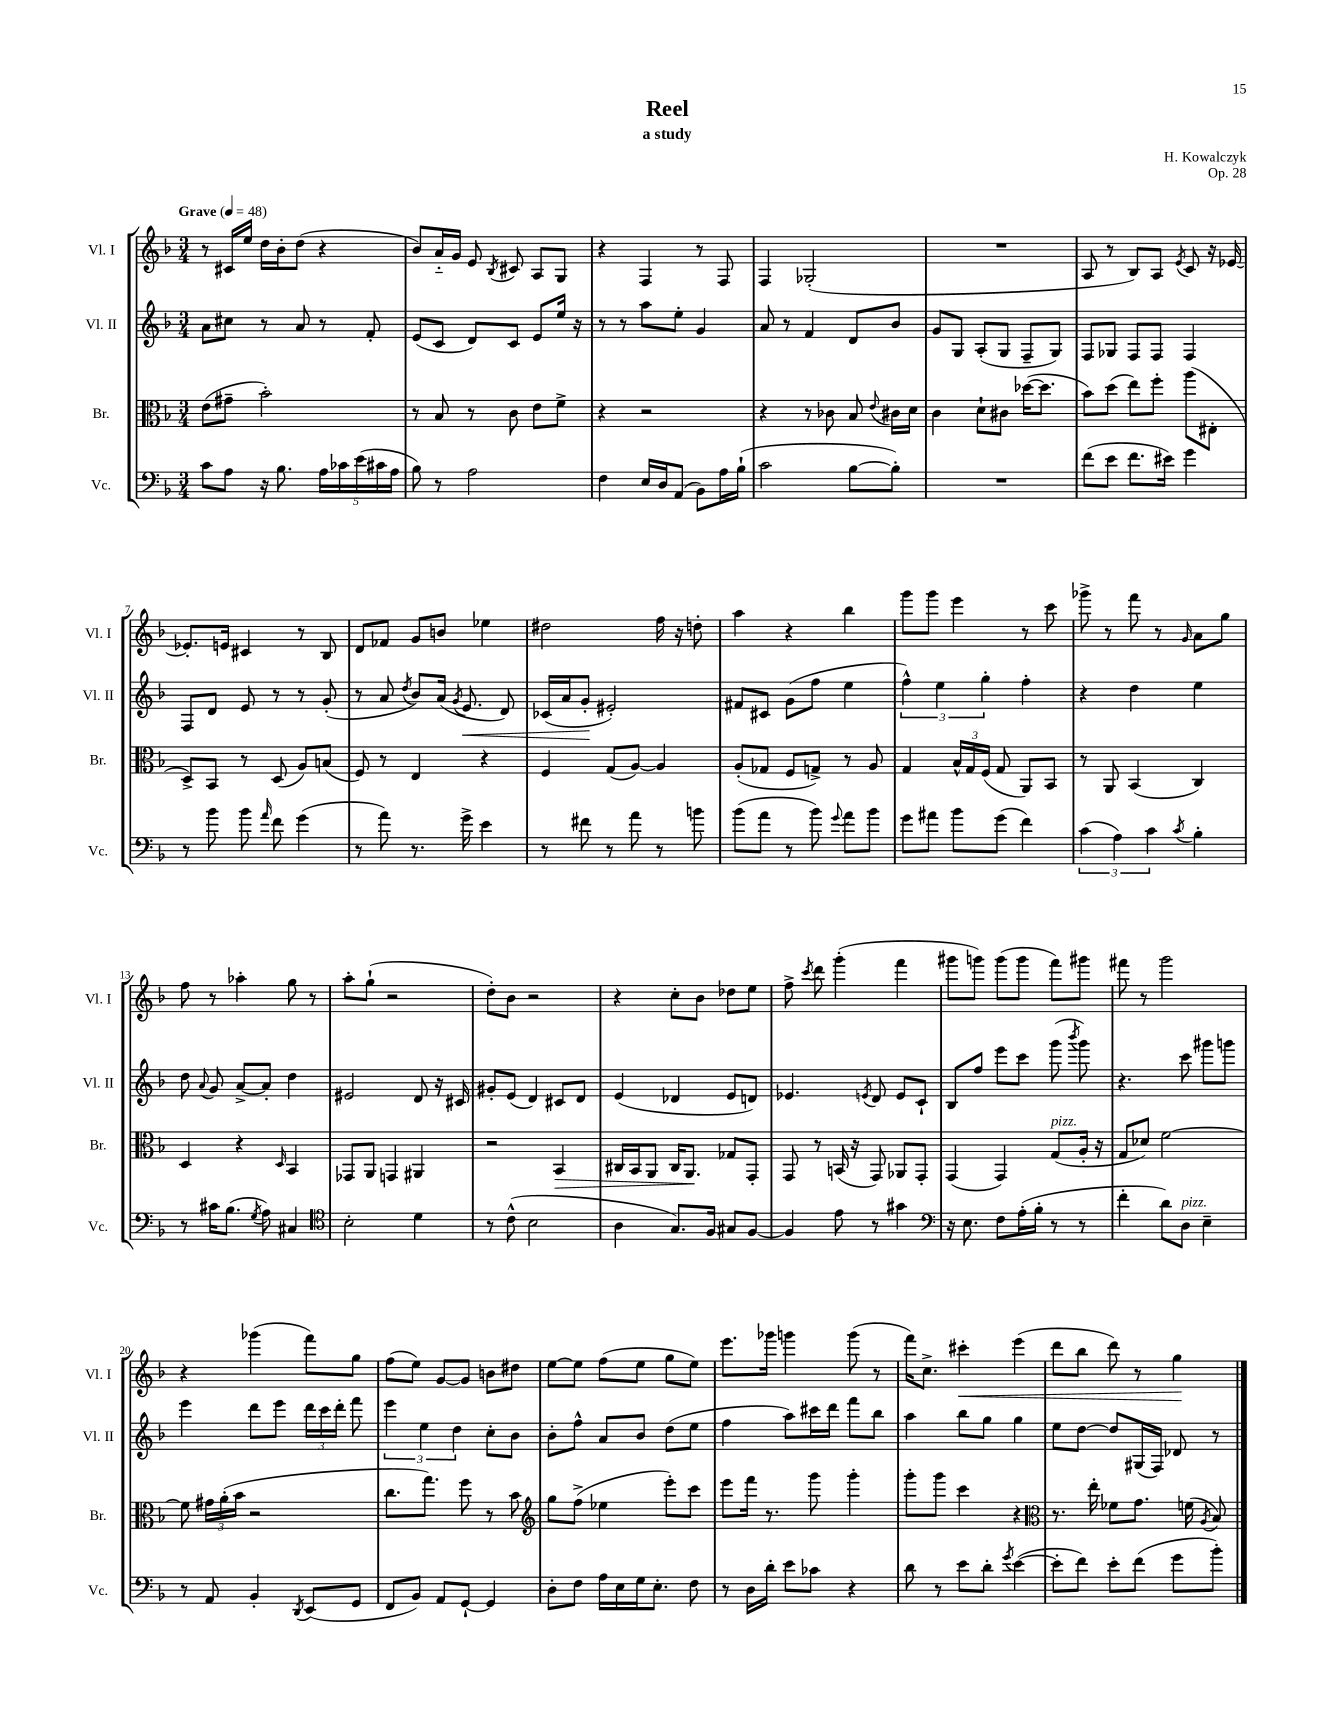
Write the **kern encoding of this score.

**kern	**kern	**dynam	**kern	**dynam	**kern	**dynam
*part4	*part3	*part3	*part2	*part2	*part1	*part1
*staff4	*staff3	*staff3	*staff2	*staff2	*staff1	*staff1
*I"Vc.	*I"Br.	*	*I"Vl. II	*	*I"Vl. I	*
*I'Vc.	*I'Br.	*	*I'Vl. II	*	*I'Vl. I	*
*clefF4	*clefC3	*	*clefG2	*	*clefG2	*
*k[b-]	*k[b-]	*	*k[b-]	*	*k[b-]	*
*M3/4	*M3/4	*	*M3/4	*	*M3/4	*
*MM48	*MM48	*	*MM48	*	*MM48	*
=1	=1	=1	=1	=1	=1	=1
!	!	!	!	!	!LO:TX:a:B:t=Grave	!
8c\L	(8e\L	.	8a\L	.	8r	.
8A\J	8g#X~\J	.	8cc#X\J	.	16c#X/LL	.
.	.	.	.	.	16ee/JJ	.
16r	2b-'\)	.	8r	.	16dd\LL	.
8.B-\	.	.	.	.	16b-'\J	.
.	.	.	8a/	.	(8dd\J	.
20A\LL	.	.	8r	.	4r	.
20c-X\	.	.	.	.	.	.
(20e\	.	.	.	.	.	.
.	.	.	8f'/	.	.	.
20c#X\	.	.	.	.	.	.
20A\JJ	.	.	.	.	.	.
=2	=2	=2	=2	=2	=2	=2
8B-\)	8r	.	(8e/L	.	8b-/L)	.
8r	8B-/	.	8c/J	.	16a/L	.
.	.	.	.	.	16g/JJ	.
2A\	8r	.	8d/L)	.	8e/	.
.	.	.	.	.	8qB-/	.
.	8c\	.	8c/J	.	8c#X/	.
.	8e\L	.	8e/L	.	8A/L	.
.	8f^\J	.	16ee/Jk	.	8G/J	.
.	.	.	16r	.	.	.
=3	=3	=3	=3	=3	=3	=3
4F\	4r	.	8r	.	4r	.
.	.	.	8r	.	.	.
16E/LL	2r	.	8aa\L	.	4F/	.
16D/J	.	.	.	.	.	.
(8AA/J	.	.	8ee'\J	.	.	.
8BB-\L)	.	.	4g/	.	8r	.
16A\L	.	.	.	.	8F/	.
(16B-`\JJ	.	.	.	.	.	.
=4	=4	=4	=4	=4	=4	=4
2c\	4r	.	8a/	.	4F/	.
.	.	.	8r	.	.	.
.	8r	.	4f/	.	(2G-X'/	.
.	8c-X\	.	.	.	.	.
[8B-\L	8B-/	.	8d/L	.	.	.
.	8qqe/	.	.	.	.	.
8B-'\J])	16c#X\LL	.	8b-/J	.	.	.
.	16d\JJ	.	.	.	.	.
=5	=5	=5	=5	=5	=5	=5
2.r	4c\	.	8g/L	.	2.r	.
.	.	.	8G/J	.	.	.
.	8d`\L	.	(8A'/L	.	.	.
.	8c#X\J	.	8G/J	.	.	.
.	([16dd-X\KL	.	8F~/L	.	.	.
.	8.dd-\J]	.	.	.	.	.
.	.	.	8G/J)	.	.	.
=6	=6	=6	=6	=6	=6	=6
(8f\L	8b-\L)	.	8F/L	.	8A/	.
8e\J	(8dd\J	.	8G-X/J	.	8r	.
8.f\L	8ee\L)	.	8F/L	.	8B-/L)	.
.	8ff'\J	.	8F/J	.	8A/J	.
16e#X\Jk)	.	.	.	.	.	.
.	.	.	.	.	8qe/	.
4g\	(8aa\L	.	4F/	.	8c/	.
.	8E#X'\J	.	.	.	16r	.
.	.	.	.	.	[16e-X/	.
!!LO:LB:g=z
=7	=7	=7	=7	=7	=7	=7
8r	8D^/L)	.	8F/L	.	8.e-X'/L]	.
8b-\	8BB-/J	.	8d/J	.	.	.
.	.	.	.	.	16en/Jk	.
8b-\	8r	.	8e/	.	4c#X/	.
16qqa/	.	.	.	.	.	.
8f\	(8D/	.	8r	.	.	.
(4g\	8A/L)	.	8r	.	8r	.
.	(8Bn/J	.	(8g'/	.	8B-/	.
=8	=8	=8	=8	=8	=8	=8
8r	8F/)	.	8r	.	8d/L	.
8a\)	8r	.	8a/	.	8f-X/J	.
.	.	.	8qdd/	.	.	.
8.r	4E/	.	8b-/L)	.	8g/L	.
.	.	.	(16a/Jk	.	8bn/J	.
.	.	.	8qg/	.	.	.
!	!	!	!	!LO:HP:b	!	!
16g^\	.	.	8.e/	<	.	.
4e\	4r	.	.	.	4ee-X\	.
.	.	.	8d/)	.	.	.
=9	=9	=9	=9	=9	=9	=9
8r	4F/	.	(16c-X/LL	.	2dd#X\	.
.	.	.	16a/J	.	.	.
8f#X\	.	.	8g'/J	.	.	.
8r	(8G/L	.	2e#X'/)	[	.	.
8a\	[8A/J)	.	.	.	.	.
8r	4A/]	.	.	.	16ff\	.
.	.	.	.	.	16r	.
8bn\	.	.	.	.	8ddn'\	.
=10	=10	=10	=10	=10	=10	=10
(8b-\L	(8A'/L	.	8f#X/L	.	4aa\	.
8a\J	8G-X/J	.	8c#X/J	.	.	.
8r	8F/L	.	(8g\L	.	4r	.
8b-\)	8Gn^/J)	.	8ff\J	.	.	.
8qqg/	.	.	.	.	.	.
8a\L	8r	.	4ee\	.	4bb-\	.
8b-\J	8A/	.	.	.	.	.
=11	=11	=11	=11	=11	=11	=11
8g\L	4G/	.	6ff^^\)	.	8ggg\L	.
8a#X\J	.	.	.	.	8ggg\J	.
.	.	.	6ee\	.	.	.
8b-\L	24B-^^/LL	.	.	.	4eee\	.
.	24G/	.	.	.	.	.
.	(24F/JJ	.	6gg'\	.	.	.
(8g\J	8G/	.	.	.	.	.
4f\)	8AA/L)	.	4ff'\	.	8r	.
.	8BB-/J	.	.	.	8ccc\	.
=12	=12	=12	=12	=12	=12	=12
(6c\	8r	.	4r	.	8ggg-X^\	.
.	8AA/	.	.	.	8r	.
6A\)	.	.	.	.	.	.
.	(4BB-/	.	4dd\	.	8fff\	.
6c\	.	.	.	.	.	.
.	.	.	.	.	8r	.
8qc/	.	.	.	.	16qqg/	.
4B-'\	4C/)	.	4ee\	.	8a\L	.
.	.	.	.	.	8gg\J	.
!!LO:LB:g=z
=13	=13	=13	=13	=13	=13	=13
8r	4D/	.	8dd\	.	8ff\	.
.	.	.	8qqa/	.	.	.
16c#X\KL	.	.	8g/	.	8r	.
(8.B-\J	.	.	.	.	.	.
.	4r	.	[8a^/L	.	4aa-X'\	.
8qG/	.	.	.	.	.	.
8A\)	.	.	8a'/J]	.	.	.
.	16qqD/	.	.	.	.	.
4C#X/	4BB-/	.	4dd\	.	8gg\	.
.	.	.	.	.	8r	.
=14	=14	=14	=14	=14	=14	=14
*clefC4	*	*	*	*	*	*
2B-'\	8GG-X/L	.	2e#X/	.	8aa'\L	.
.	8AA/J	.	.	.	(8gg`\J	.
.	4GGn/	.	.	.	2r	.
4d\	4AA#X/	.	8d/	.	.	.
.	.	.	16r	.	.	.
.	.	.	16c#X/	.	.	.
=15	=15	=15	=15	=15	=15	=15
8r	2r	.	8g#X'/L	.	8dd'\L)	.
(8c^^\	.	.	(8e/J	.	8b-\J	.
2B-\	.	.	4d/)	.	2r	.
!	!	!LO:HP:b	!	!	!	!
.	4BB-/	>	8c#X/L	.	.	.
.	.	.	8d/J	.	.	.
=16	=16	=16	=16	=16	=16	=16
4A\	16C#X/LL	.	(4e/	.	4r	.
.	16BB-/J	.	.	.	.	.
.	8AA/J	.	.	.	.	.
8.G/L)	16C#/KL	.	4d-X/	.	8cc'\L	.
.	8.AA/J	.	.	.	.	.
.	.	.	.	.	8b-\J	.
16F/Jk	.	.	.	.	.	.
8G#X/L	8G-X/L	]	8e/L	.	8dd-X\L	.
[8F/J	8GG'/J	.	8dn/J)	.	8ee\J	.
=17	=17	=17	=17	=17	=17	=17
4F/]	8GG/	.	4.e-X/	.	8ff^\	.
.	.	.	.	.	8qccc/	.
.	8r	.	.	.	8ddd\	.
8e\	(16BBn/	.	.	.	(4ggg'\	.
.	16r	.	.	.	.	.
.	.	.	8qen/	.	.	.
8r	8GG/)	.	8d/	.	.	.
4g#X\	8AA-X/L	.	8e/L	.	4fff\	.
.	8GG'/J	.	8c`/J	.	.	.
=18	=18	=18	=18	=18	=18	=18
*clefF4	*	*	*	*	*	*
16r	(4GG/	.	8B-/L	.	8ggg#X\L	.
8.E\	.	.	.	.	.	.
.	.	.	8ff/J	.	8gggn\J)	.
8F\L	4GG/)	.	8eee\L	.	(8ggg\L	.
(16A'\L	.	.	8ccc\J	.	8ggg\J	.
16B-'\JJ	.	.	.	.	.	.
!	!LO:TX:a:i:t=pizz.	!	!	!	!	!
8r	(8G/L	.	(8ggg\	.	8fff\L)	.
.	.	.	8qbbb-/	.	.	.
8r	16A'/Jk	.	8ggg\)	.	8ggg#X\J	.
.	16r	.	.	.	.	.
=19	=19	=19	=19	=19	=19	=19
4f'\	8G/L	.	4.r	.	8fff#X\	.
.	8d-X/J)	.	.	.	8r	.
8d\L)	[2f\	.	.	.	2ggg\	.
!LO:TX:a:i:t=pizz.	!	!	!	!	!	!
8D\J	.	.	8ccc\	.	.	.
4E~\	.	.	8ggg#X\L	.	.	.
.	.	.	8gggn\J	.	.	.
!!LO:LB:g=z
=20	=20	=20	=20	=20	=20	=20
8r	8f\]	.	4eee\	.	4r	.
8AA/	24g#X\LL	.	.	.	.	.
.	(24a'\	.	.	.	.	.
.	24b-\JJ	.	.	.	.	.
4BB-'/	2r	.	8ddd\L	.	(4ggg-X\	.
.	.	.	8eee\J	.	.	.
8qDD/	.	.	.	.	.	.
(8EE/L	.	.	24ddd\LL	.	8fff\L)	.
.	.	.	24ccc\	.	.	.
.	.	.	24ddd'\JJ	.	.	.
8GG/J	.	.	8fff\	.	8gg\J	.
=21	=21	=21	=21	=21	=21	=21
8FF/L	8.cc\L	.	6eee\	.	(8ff\L	.
8BB-/J)	.	.	.	.	8ee\J)	.
.	.	.	6ee\	.	.	.
.	8.gg\J)	.	.	.	.	.
8AA/L	.	.	.	.	[8g/L	.
.	.	.	6dd\	.	.	.
[8GG`/J	8ff\	.	.	.	8g/J]	.
4GG/]	8r	.	8cc'\L	.	8bn\L	.
.	8b-\	.	8b-\J	.	8dd#X\J	.
=22	=22	=22	=22	=22	=22	=22
*	*clefG2	*	*	*	*	*
8D'\L	8gg\L	.	8b-'\L	.	[8ee\L	.
8F\J	(8ff^\J	.	8ff^^\J	.	8ee\J]	.
16A\LL	4ee-X\	.	8a/L	.	(8ff\L	.
16E\	.	.	.	.	.	.
16G\J	.	.	8b-/J	.	8ee\J	.
8.E'\J	.	.	.	.	.	.
.	8eee'\L)	.	(8dd\L	.	8gg\L	.
8F\	8ccc\J	.	8ee\J	.	8ee\J)	.
=23	=23	=23	=23	=23	=23	=23
8r	8eee\L	.	4ff\	.	8.eee\L	.
16D\LL	16fff\Jk	.	.	.	.	.
16d'\JJ	8.r	.	.	.	16ggg-X\Jk	.
8e\L	.	.	8aa\L)	.	4gggn\	.
8c-X\J	8ggg\	.	16ccc#X\L	.	.	.
.	.	.	16ddd\JJ	.	.	.
4r	4ggg'\	.	8fff\L	.	(8ggg\	.
.	.	.	8bb-\J	.	8r	.
=24	=24	=24	=24	=24	=24	=24
8d\	8ggg'\L	.	4aa\	.	16fff\KL)	.
.	.	.	.	.	8.cc^\J	.
8r	8ggg\J	.	.	.	.	.
!	!	!	!	!	!	!LO:HP:b
8e\L	4ccc\	.	8bb-\L	.	4ccc#X'\	<
8d'\J	.	.	8gg\J	.	.	.
8qg/	.	.	.	.	.	.
([4e\	4r	.	4gg\	.	(4eee\	.
=25	=25	=25	=25	=25	=25	=25
*	*clefC3	*	*	*	*	*
8e'\L]	8.r	.	8ee\L	.	8ddd\L	.
8f\J)	.	.	[8dd\J	.	8bb-\J	.
.	16ee'\	.	.	.	.	.
8e'\L	8f-X\L	.	8dd/L]	.	8ddd\)	.
(8f\J	8.g\J	.	(16G#X/L	.	8r	.
.	.	.	16F/JJ)	.	.	.
8g\L	.	.	8d-X/	.	4gg\	.
.	(16fn\	.	.	.	.	.
.	8qA/	.	.	.	.	.
8b-'\J)	8B-/)	.	8r	.	.	.
.	.	.	.	.	.	[
==	==	==	==	==	==	==
*-	*-	*-	*-	*-	*-	*-
